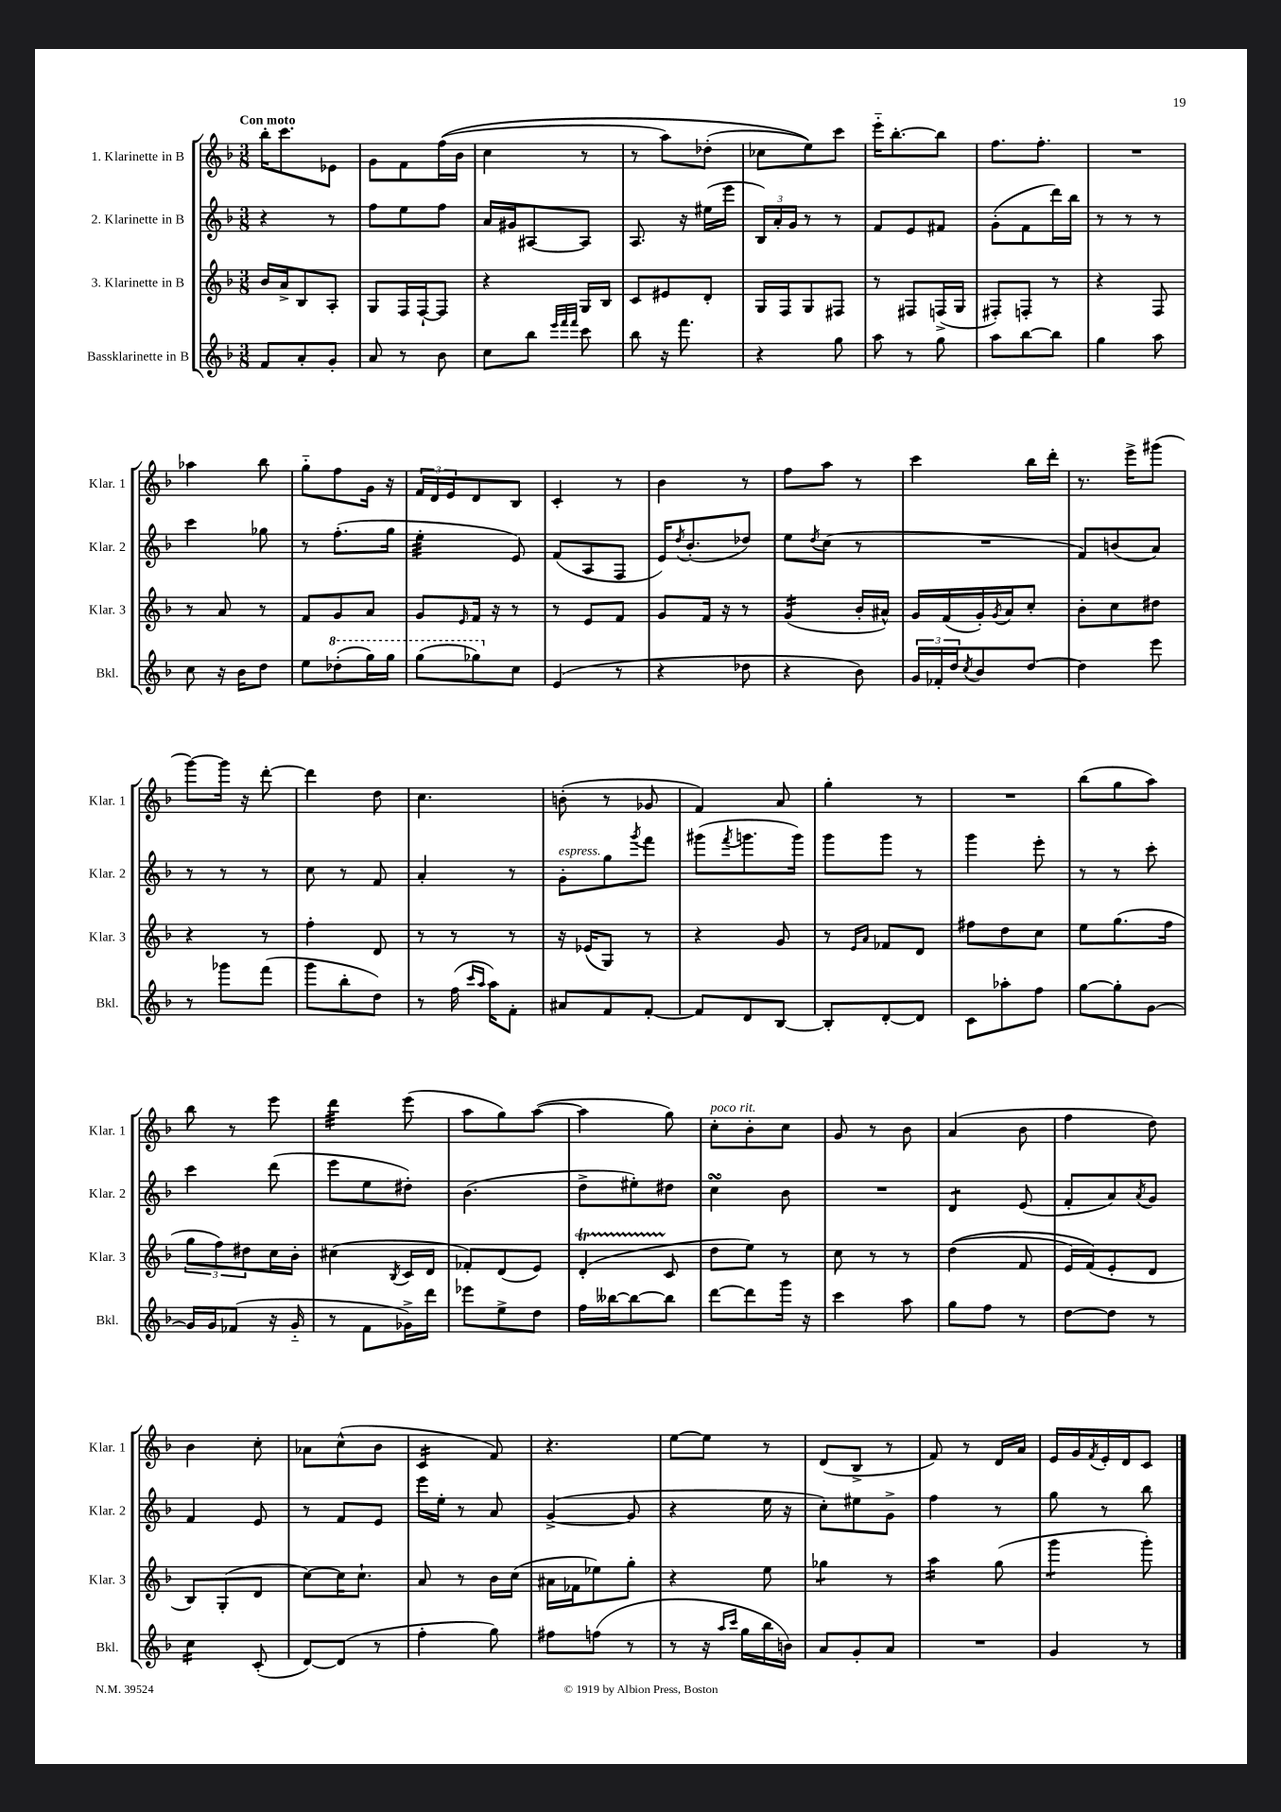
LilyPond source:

<<
\new StaffGroup <<
\new Staff = "s0" \with { instrumentName = "1. Klarinette in B" shortInstrumentName = "Klar. 1" } {
    \clef treble \key f \major \numericTimeSignature \time 3/8 \tempo "Con moto"
    bes''16-. c'''8. ees'8 |
    g'8 f'8 f''16(\( bes'16 |
    c''4 r8 |
    r8 a''8) des''8-.( |
    ces''8 e''8)\) c'''8 |
    e'''16-_ bes''8.~-. bes''8 |
    f''8. f''8.-. |
    R4. |
    aes''4 bes''8 |
    g''8-_ f''8 g'16 r16 |
    \tuplet 3/2 { f'16 d'16 e'16 } d'8 bes8 |
    c'4-. r8 |
    bes'4 r8 |
    f''8 a''8 r8 |
    c'''4 bes''16 d'''16-. |
    r8. e'''16-> gis'''8( |
    g'''8~) g'''16 r16 d'''8~-. |
    d'''4 d''8 |
    c''4. |
    b'8-.( r8 ges'8 |
    f'4) a'8 |
    g''4-. r8 |
    R4. |
    bes''8( g''8 a''8) |
    bes''8 r8 e'''8 |
    d'''4:32 e'''8( |
    a''8 g''8) a''8~( |
    a''4 g''8) |
    c''8-.^\markup { \italic "poco rit." } bes'8-. c''8 |
    g'8 r8 bes'8 |
    a'4( bes'8 |
    f''4 d''8) |
    bes'4 c''8-. |
    aes'8 c''8-^( bes'8 |
    c'4:16 f'8) |
    r4. |
    e''8~ e''8 r8 |
    d'8( bes8-> r8 |
    f'8) r8 d'16 a'16 |
    e'16 g'16 \acciaccatura { f'8 } e'16-. d'16 c'8 \bar "|." |
}
\new Staff = "s1" \with { instrumentName = "2. Klarinette in B" shortInstrumentName = "Klar. 2" } {
    \clef treble \key f \major \numericTimeSignature \time 3/8
    r4 r8 |
    f''8 e''8 f''8 |
    a'16 gis'16 ais8~ ais8 |
    a8. r16 eis''16( e'''16 |
    \tuplet 3/2 { bes16) a'16-. g'16 } r8 r8 |
    f'8 e'8 fis'8 |
    g'8-.( f'8 d'''16) bes''16 |
    r8 r8 r8 |
    c'''4 ges''8 |
    r8 f''8.-.( g''16 |
    e''4:32-. e'8) |
    f'8( a8 f8 |
    e'16) \acciaccatura { d''8 } bes'8.-.( des''8) |
    e''8 \acciaccatura { d''8 } c''8( r8 |
    R4. |
    f'8) b'8( a'8) |
    r8 r8 r8 |
    c''8 r8 f'8 |
    a'4-. r8 |
    g'8-.^\markup { \italic "espress." } g''8 \acciaccatura { g'''8 } f'''8 |
    gis'''8( \acciaccatura { f'''8 } g'''8. g'''16) |
    g'''8 g'''8 r8 |
    g'''4 e'''8-. |
    r8 r8 c'''8-. |
    c'''4 d'''8( |
    e'''8 e''8 dis''8-.) |
    bes'4.( |
    d''8-> eis''8-.) dis''8 |
    c''4\turn bes'8 |
    R4. |
    d'4:8 e'8( |
    f'8-. a'8) \acciaccatura { a'8 } g'8 |
    f'4 e'8 |
    r8 f'8 e'8 |
    e'''16 e''16-. r8 a'8 |
    g'4~->( g'8 |
    r4 e''16 r16 |
    c''8-.) eis''8 g'8-> |
    f''4 r8 |
    g''8 r8 bes''8 \bar "|." |
}
\new Staff = "s2" \with { instrumentName = "3. Klarinette in B" shortInstrumentName = "Klar. 3" } {
    \clef treble \key f \major \numericTimeSignature \time 3/8
    bes'16 a'16-> bes8 a8-. |
    g8 f16 f16~-! f8 |
    r4 g16 bes16 |
    c'8 eis'8 d'8-. |
    g16 f16 g8 fis8 |
    r8 fis8 f16->( g16 |
    fis8-.) f8-. r8 |
    r4 f8 |
    r8 a'8 r8 |
    f'8 g'8 a'8 |
    g'8 \grace { e'16 } f'16 r16 r8 |
    r8 e'8 f'8 |
    g'8 f'16 r16 r8 |
    g'4:16( bes'16-. ais'16-^) |
    g'16 f'16( g'16-.) \acciaccatura { g'8 } a'16 c''8-. |
    bes'8-. c''8 dis''8 |
    r4 r8 |
    f''4-. d'8 |
    r8 r8 r8 |
    r16 ees'16( g8) r8 |
    r4 g'8 |
    r8 \grace { e'16 a'16 } fes'8 d'8 |
    fis''8 d''8 c''8 |
    e''8 g''8.( f''16 |
    \tuplet 3/2 { g''8 f''8) dis''8 } c''16 bes'16-. |
    cis''4( \acciaccatura { bes8 } c'16 d'16 |
    fes'8-.) d'8( e'8) |
    d'4-.\startTrillSpan( c'8\stopTrillSpan |
    d''8 e''8) r8 |
    c''8 r8 r8 |
    d''4(\( f'8 |
    e'16) f'16(\) e'8-. d'8 |
    bes8) g8-.( d'8 |
    c''8~) c''16 c''8.-! |
    a'8 r8 bes'16 c''16( |
    ais'16 fes'16 ees''8) g''8-. |
    r4 e''8 |
    ges''4:8 r8 |
    a''4:16 g''8( |
    g'''4:8 g'''8-.) \bar "|." |
}
\new Staff = "s3" \with { instrumentName = "Bassklarinette in B" shortInstrumentName = "Bkl." } {
    \clef treble \key f \major \numericTimeSignature \time 3/8
    f'8 a'8-. g'8-. |
    a'8 r8 bes'8 |
    c''8 bes''8 \grace { e'''32 f'''32 f'''32 } c'''8 |
    bes''8 r16 f'''8. |
    r4 g''8 |
    a''8 r8 g''8 |
    a''8 bes''8~ bes''8 |
    g''4 a''8 |
    c''8 r16 bes'16 d''8 |
    e''8 \ottava #1 des'''8-.( g'''16) g'''16 |
    g'''8( ges'''8) \ottava #0 c''8 |
    e'4( r8 |
    r4 des''8 |
    r4 bes'8) |
    \tuplet 3/2 { g'16 fes'16-. d''16 } \acciaccatura { c''8 } bes'8 d''8~ |
    d''4 e'''8 |
    r8 ges'''8 f'''8( |
    g'''8 bes''8-. d''8) |
    r8 f''16( \grace { c'''16 a''16 } a''16) f'8-. |
    ais'8 f'8 f'8~-. |
    f'8 d'8 bes8~ |
    bes8-. d'8~-. d'8 |
    c'8 aes''8-. f''8 |
    g''8~ g''8-. g'8~ |
    g'16 g'16 fes'8( r16 g'16-_ |
    r8 f'8 ges'16->) d'''16 |
    ees'''8 e''8-> d''8 |
    f''16 beses''16~ beses''8~ beses''8 |
    d'''8~ d'''8 g'''16 r16 |
    c'''4 a''8 |
    g''8 f''8 r8 |
    d''8~ d''8 r8 |
    c''4:16 c'8-.( |
    d'8~) d'8( r8 |
    f''4-. g''8) |
    fis''8 f''8( r8 |
    r8 r16 \grace { a''16 c'''16 } g''16 bes''16 b'16) |
    a'8 g'8-. a'8 |
    R4. |
    g'4 r8 \bar "|." |
}
>>
>>
\layout { \context { \Score \remove "Bar_number_engraver" } }
